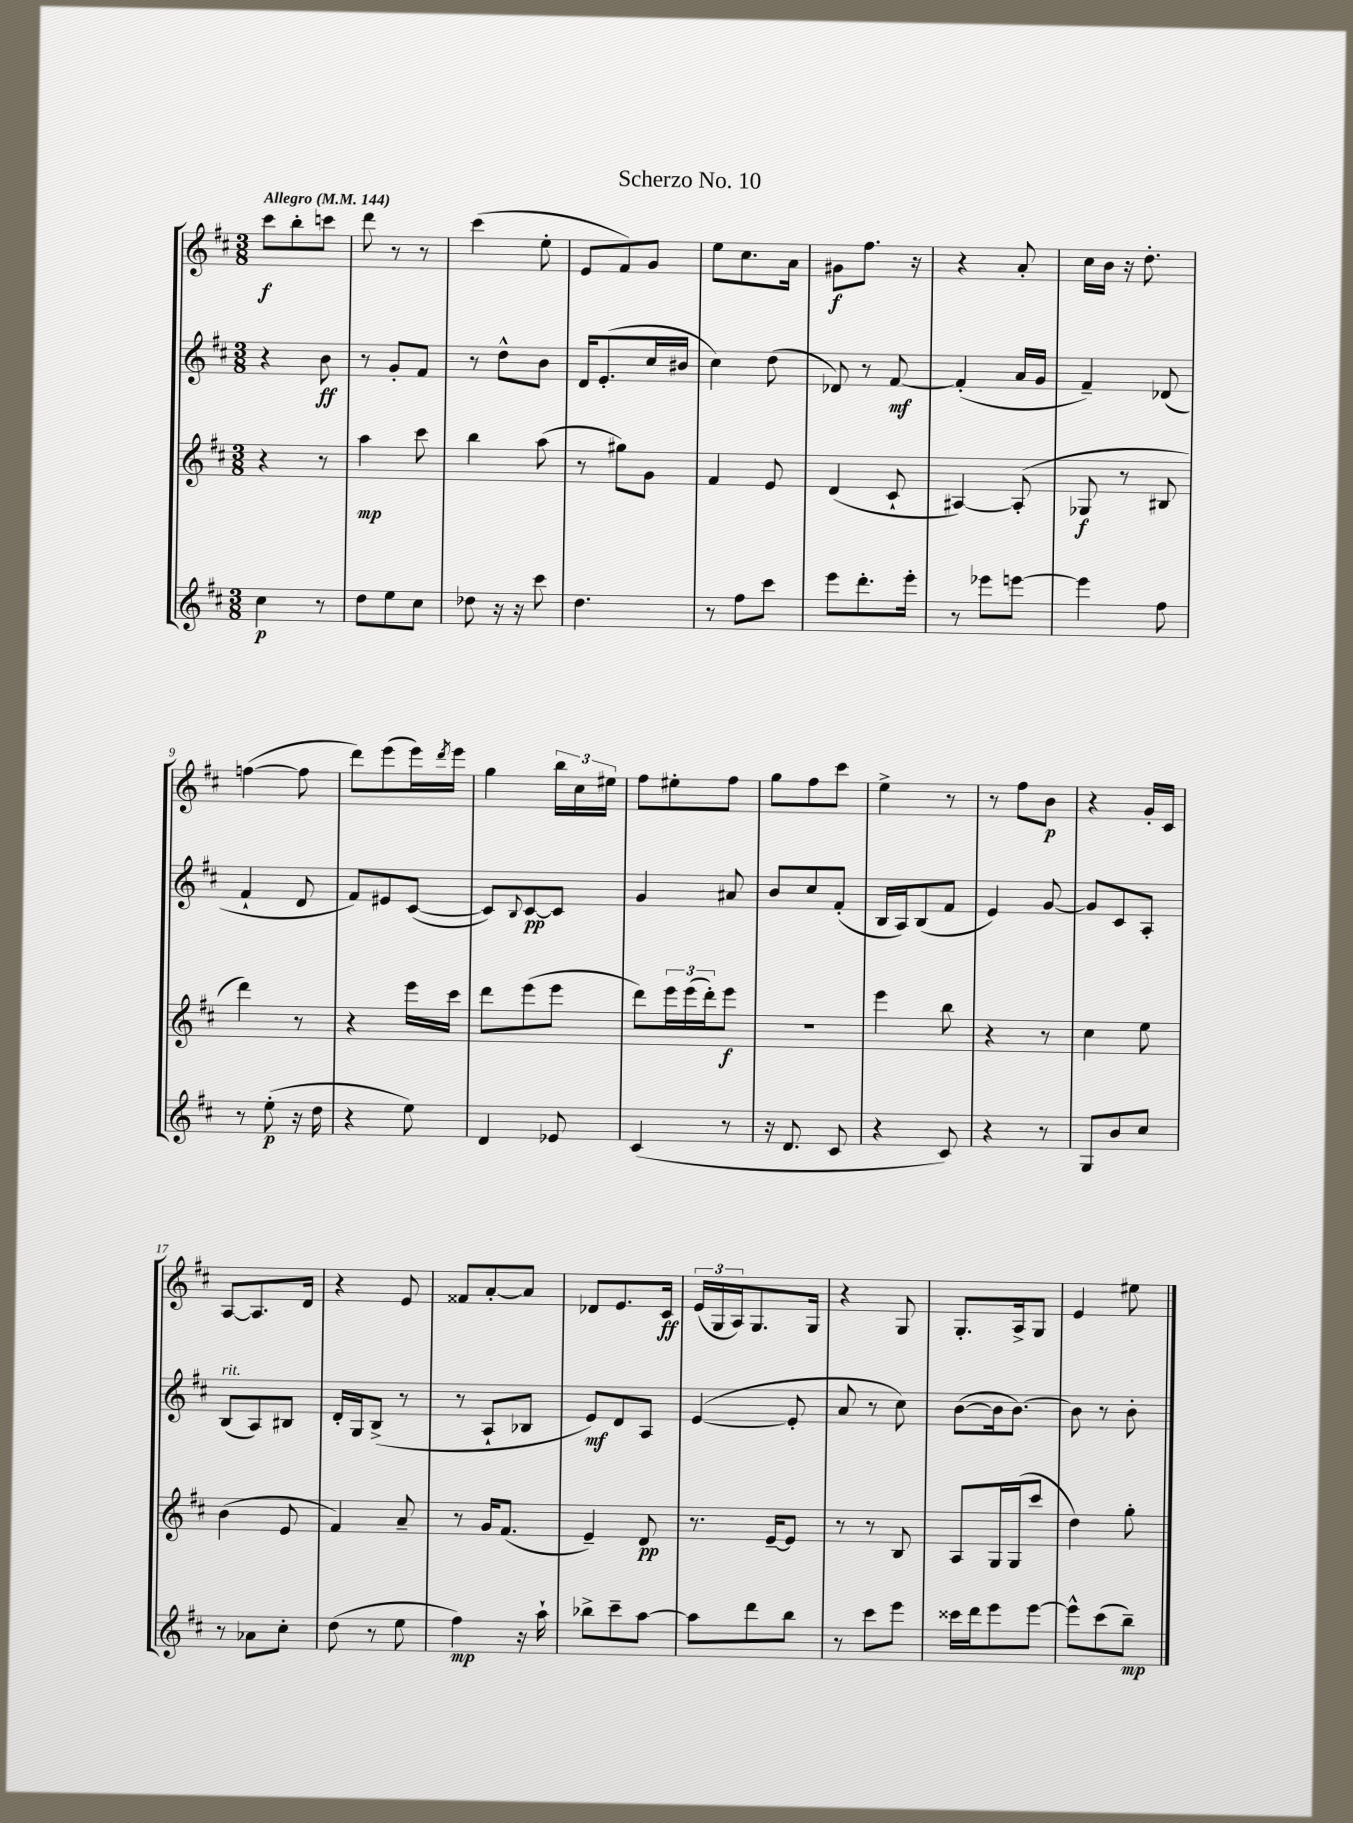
\header { title = "Scherzo No. 10" }
<<
\new StaffGroup <<
\new Staff = "s0" {
    \clef treble \key d \major \numericTimeSignature \time 3/8 \tempo "Allegro" 4 = 144
    cis'''8\f b''8-. c'''8 |
    d'''8 r8 r8 |
    cis'''4( e''8-. |
    e'8 fis'8) g'8 |
    e''8 cis''8. a'16 |
    gis'8\f fis''8. r16 |
    r4 a'8-. |
    cis''16 b'16 r16 d''8.-. |
    f''4~( f''8 |
    d'''8) e'''8( e'''16) \acciaccatura { d'''8 } e'''16 |
    g''4 \tuplet 3/2 { b''16 cis''16 eis''16 } |
    fis''8 eis''8-. fis''8 |
    g''8 fis''8 cis'''8 |
    e''4-> r8 |
    r8 fis''8 b'8\p |
    r4 g'16-. cis'16 |
    a8~ a8. d'16 |
    r4 e'8 |
    fisis'8 a'8~-. a'8 |
    des'8 e'8. cis'16\ff |
    \tuplet 3/2 { e'16( g16 a16) } g8. g16 |
    r4 g8 |
    g8.-. a16-> g8 |
    e'4 eis''8 \bar "|." |
}
\new Staff = "s1" {
    \clef treble \key d \major \numericTimeSignature \time 3/8
    r4 b'8\ff |
    r8 g'8-. fis'8 |
    r8 d''8-^ b'8 |
    d'16 e'8.-.( cis''16 bis'16 |
    cis''4) d''8( |
    des'8) r8 fis'8~\mf |
    fis'4-.( a'16 g'16 |
    fis'4--) des'8( |
    fis'4-! d'8 |
    fis'8) eis'8 cis'8~( |
    cis'8) \appoggiatura { b8 } cis'8~\pp cis'8 |
    g'4 ais'8 |
    b'8 cis''8 fis'8-.( |
    b16 a16) b8( fis'8 |
    e'4) g'8~ |
    g'8 cis'8 a8-. |
    b8^\markup { \italic "rit." }( a8) bis8 |
    d'16-. g16 b8->( r8 |
    r8 a8-! bes8 |
    e'8\mf) d'8 a8 |
    e'4~( e'8-. |
    a'8 r8 cis''8) |
    b'8~( b'16 b'8.~) |
    b'8 r8 b'8-. \bar "|." |
}
\new Staff = "s2" {
    \clef treble \key d \major \numericTimeSignature \time 3/8
    r4 r8 |
    a''4\mp cis'''8 |
    b''4 a''8( |
    r8 gis''8) g'8 |
    fis'4 e'8 |
    d'4( cis'8-! |
    ais4~) ais8-.( |
    ges8\f r8 bis8 |
    d'''4) r8 |
    r4 e'''16 cis'''16 |
    d'''8 e'''8( e'''8 |
    d'''8) \tuplet 3/2 { e'''16 e'''16( d'''16-.) } e'''8\f |
    R4. |
    e'''4 b''8 |
    r4 r8 |
    cis''4 e''8 |
    b'4( e'8 |
    fis'4) a'8-- |
    r8 g'16 fis'8.( |
    e'4--) d'8\pp |
    r8. e'16~-- e'8 |
    r8 r8 b8 |
    a8 g16 g16( cis'''8 |
    d''4) g''8-. \bar "|." |
}
\new Staff = "s3" {
    \clef treble \key d \major \numericTimeSignature \time 3/8
    cis''4\p r8 |
    d''8 e''8 cis''8 |
    des''8 r16 r16 cis'''8 |
    d''4. |
    r8 fis''8 cis'''8 |
    e'''8 d'''8.-. e'''16-. |
    r8 ees'''8 e'''8~ |
    e'''4 fis''8 |
    r8 e''8-.\p( r16 d''16 |
    r4 e''8) |
    d'4 ees'8 |
    cis'4( r8 |
    r16 d'8. cis'8 |
    r4 cis'8) |
    r4 r8 |
    g8 b'8 cis''8 |
    r8 aes'8 cis''8-. |
    d''8( r8 e''8 |
    fis''4\mp) r16 a''16-! |
    bes''8-> cis'''8-- a''8~ |
    a''8 d'''8 b''8 |
    r8 cis'''8 e'''8 |
    cisis'''16 d'''16 e'''8 e'''8~ |
    e'''8-^ cis'''8( b''8--\mp) \bar "|." |
}
>>
>>
